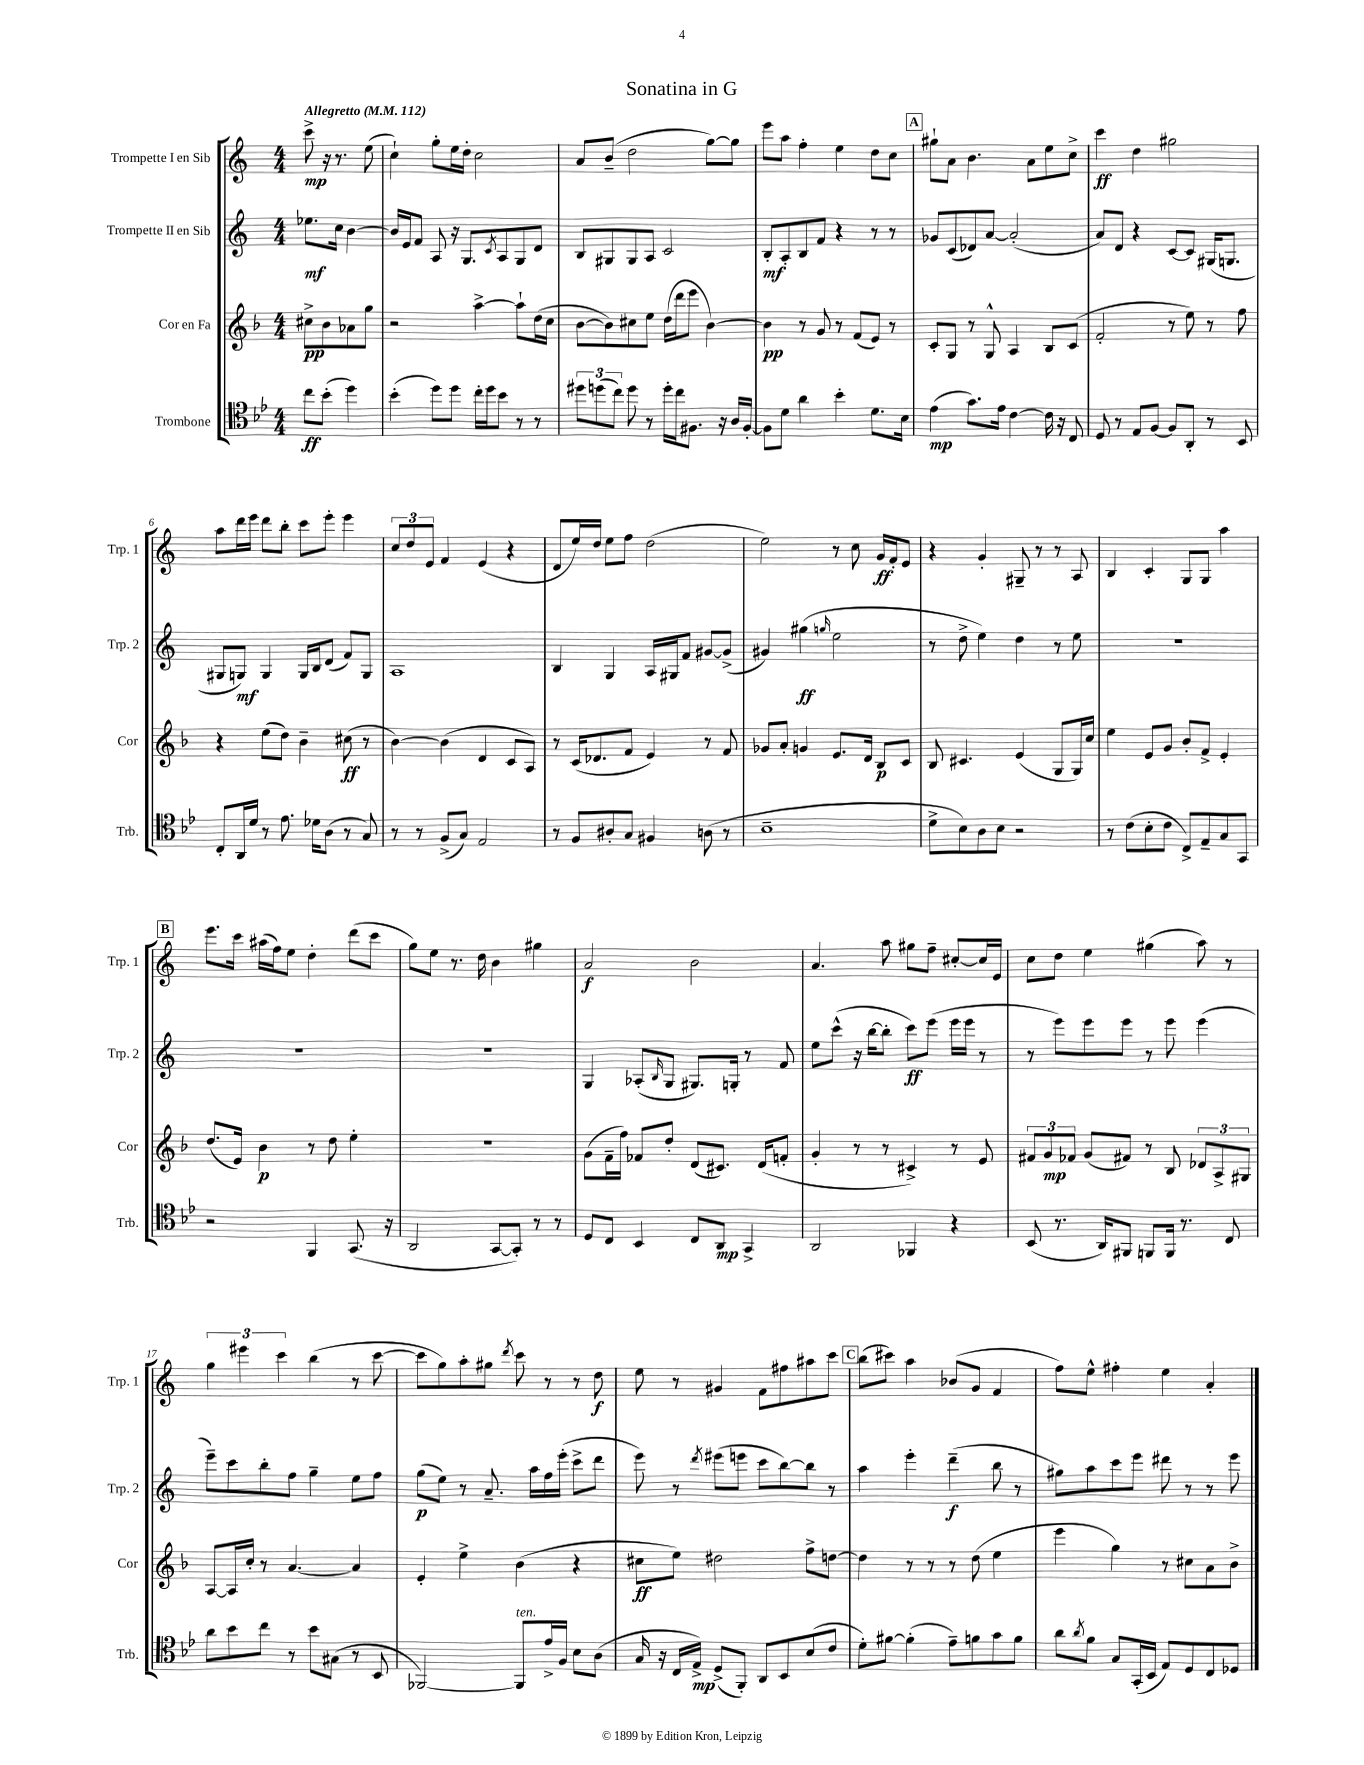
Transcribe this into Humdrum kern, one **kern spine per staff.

**kern	**kern	**kern	**kern
*staff4	*staff3	*staff2	*staff1
*clefC4	*clefG2	*clefG2	*clefG2
*k[b-e-]	*k[b-]	*k[]	*k[]
*M4/4	*M4/4	*M4/4	*M4/4
*MM112	*MM112	*MM112	*MM112
8cc	8cc#^	8.ee-	8ccc^
(8b-'	8b-	.	16r
.	.	16cc	8.r
4dd)	8a-	[4b	.
.	8gg	.	(8ee
=	=	=	=
(4b-'	2r	16b]	4cc`)
.	.	16e	.
.	.	8f	.
8dd)	.	8A	8gg'
8dd	.	16r	16ee
.	.	8.G	16dd'
16cc'	[4aa^	.	2cc
16dd	.	.	.
.	.	8qc	.
8b-	.	8A	.
8r	8aa`]	8G	.
8r	(16dd	8d	.
.	16cc	.	.
=	=	=	=
12dd#	[8b-	8B	8a
(12dd	.	.	.
.	8b-])	8G#	(8b~
12cc)	.	.	.
8dd	8cc#	8G#	2dd
8r	8ee	8A	.
16dd'	(16dd	2c	.
16cc	16ddd	.	.
8.F#	8eee	.	.
.	[4b-)	.	[8gg)
16r	.	.	.
16A	.	.	8gg]
[16F#'	.	.	.
=	=	=	=
8F#]	4b-]	8B'	8eee
8d	.	8A'	8aa
4a	8r	8B	4ff'
.	8g	8f	.
4b-'	8r	4r	4ee
.	(8f	.	.
8.d	8e)	8r	8dd
.	8r	8r	8cc
16B-	.	.	.
=	=	=	=
(4e-	8c'	8g-	8gg#`
.	8G	(8c	8a
8.g)	8r	8d-)	4.b
.	8G^^	[8a	.
16e-	.	.	.
[4c	4A	(2a']	.
.	.	.	8a
16c]	8B-	.	8ee
16r	.	.	.
8C	(8c	.	8cc^
=	=	=	=
8D	2f'	8a)	4ccc
8r	.	8d	.
8E-	.	4r	4dd
[8F	.	.	.
8F]	8r	[8c	2gg#
8AA'	8ee)	8c]	.
8r	8r	(16G#	.
.	.	8.G	.
8BB-	8ff	.	.
=	=	=	=
8C'	4r	8G#	8aa
16AA	.	8G)	16ddd
16d	.	.	16eee
8r	(8ee	4G	8ddd
8.e-	8dd)	.	8bb'
.	4b-~	16G	8ccc
16d-	.	16B	.
(8A	.	(8d	8eee'
8r	(8cc#	8f)	4eee
8G)	8r	8G	.
=	=	=	=
8r	[4b-)	1A	12cc
.	.	.	12dd
8r	.	.	.
.	.	.	12e
(8F^	(4b-]	.	4f
8G)	.	.	.
2E-	4d	.	(4e
.	8c	.	4r
.	8A)	.	.
=	=	=	=
8r	8r	4B	8d
8F	(16c	.	16ee)
.	8.d-	.	16dd
8A#'	.	4G	8ee
8G	8f	.	8ff
4F#	4e)	16A	(2dd
.	.	16G#	.
.	.	8f	.
(8A	8r	[8g#	.
8r	8f	(8g#^]	.
=	=	=	=
1B-~	8g-	4g#)	2ee)
.	8a'	.	.
.	4g	(4gg#	.
.	.	16qqgg	.
.	8.e	2ee	8r
.	.	.	8cc
.	16d	.	.
.	8B-	.	16g
.	.	.	16f'
.	8c	.	8e
=	=	=	=
8d^	8B-	8r	4r
8B-)	4.c#	8dd^	.
8A	.	4ee)	4g'
8B-	.	.	.
2r	(4e	4dd	8G#~
.	.	.	8r
.	8G	8r	8r
.	16G)	8ee	8A
.	16cc	.	.
=	=	=	=
8r	4ee	1r	4B
(8c	.	.	.
8B-'	8e	.	4c'
8c	8g	.	.
8C^)	8b-'	.	8G
8E-~	8f^	.	8G
8G	4e'	.	4aa
8GG	.	.	.
=	=	=	=
2r	(8.dd	1r	8.eee
.	16e)	.	16ccc
.	4b-	.	(16aa#
.	.	.	16ff)
.	.	.	8ee
4FF	8r	.	4dd'
.	8dd	.	.
(8.GG	4ee'	.	(8ddd
.	.	.	8ccc
16r	.	.	.
=	=	=	=
2AA	1r	1r	8gg)
.	.	.	8ee
.	.	.	8.r
.	.	.	16dd
[8GG	.	.	4b
8GG'])	.	.	.
8r	.	.	4gg#
8r	.	.	.
=	=	=	=
8D	(8g	4G	2a
8C	16f~	.	.
.	16ff)	.	.
4BB-	8f-	(8A-'	.
.	.	16qqB	.
.	8dd'	8G	.
8C	(8d	8.G#)	2b
8AA	8.c#)	.	.
.	.	16G'	.
4GG^	.	8r	.
.	(16d	.	.
.	8f'	8f	.
=	=	=	=
2AA	4g'	8ee	4.a
.	.	(8ccc^^	.
.	8r	16r	.
.	.	[16bb	.
.	8r	8bb']	8aa
4FF-	4c#^)	8ccc)	8gg#
.	.	(8eee	8ff~
4r	8r	16eee	[8cc#'
.	.	16eee	.
.	8e	8r	16cc#]
.	.	.	16e
=	=	=	=
(8BB-	12f#	8r	8cc
.	12g	.	.
8.r	.	8eee)	8dd
.	12f-	.	.
.	(8g	8eee	4ee
16AA)	.	.	.
8FF#	8f#)	8eee	.
8FF	8r	8r	(4gg#
16FF	8B-	8eee	.
8.r	.	.	.
.	12d-	(4eee	8aa)
.	12A^	.	.
8C	.	.	8r
.	12G#	.	.
=	=	=	=
8a	[8A	8eee~)	6gg
8b-	16A]	8ccc	.
.	.	.	6eee#
.	16cc'	.	.
8cc	8r	8bb'	.
.	.	.	6ccc
8r	[4.a	8ff	.
8b-	.	4gg~	(4bb
(8G#	.	.	.
8r	4a]	8ee	8r
8BB-	.	8ff	[8ccc
=	=	=	=
[2FF-)	4e'	(8gg	8ccc]
.	.	8ee)	8gg)
.	4ee^	8r	8aa'
.	.	8.a~	8gg#
.	.	.	8qddd
8FF-]	(4b-	.	8ccc
.	.	16aa	.
16e-^	.	16ff	8r
16F	.	(16eee'	.
8B-	4r	8ccc^	8r
(8A	.	8ddd	8dd
=	=	=	=
16G	8cc#	8eee)	8ee
16r	.	.	.
16C	8ee)	8r	8r
16E-^)	.	.	.
.	.	8qddd	.
(8D^	2dd#	(8eee#	4g#
8FF')	.	8eee	.
8AA	.	8ccc	8f
8BB-	.	[8bb)	8ff#
(8B-	8ff^	8bb]	8aa#
8c	[8dd	8r	8ccc
=	=	=	=
8d')	4dd]	4aa	(8bb
[8f#	.	.	8ccc#)
(4f#']	8r	4eee'	4aa
.	8r	.	.
8e-~)	8r	(4ddd~	(8b-
8f	(8dd	.	8g
8g	4ee	8bb	4f
8f	.	8r	.
=	=	=	=
8a	4eee	8gg#)	8ff)
8qa	.	.	.
8f	.	8aa	8ee^^
8G	4gg)	8ccc	4ff#'
(16GG'	.	8eee	.
16BB-	.	.	.
8E-)	8r	8ddd#	4ee
8D	8cc#	8r	.
8C	8a	8r	4a'
8D-	8b-^	8eee	.
==	==	==	==
*-	*-	*-	*-
